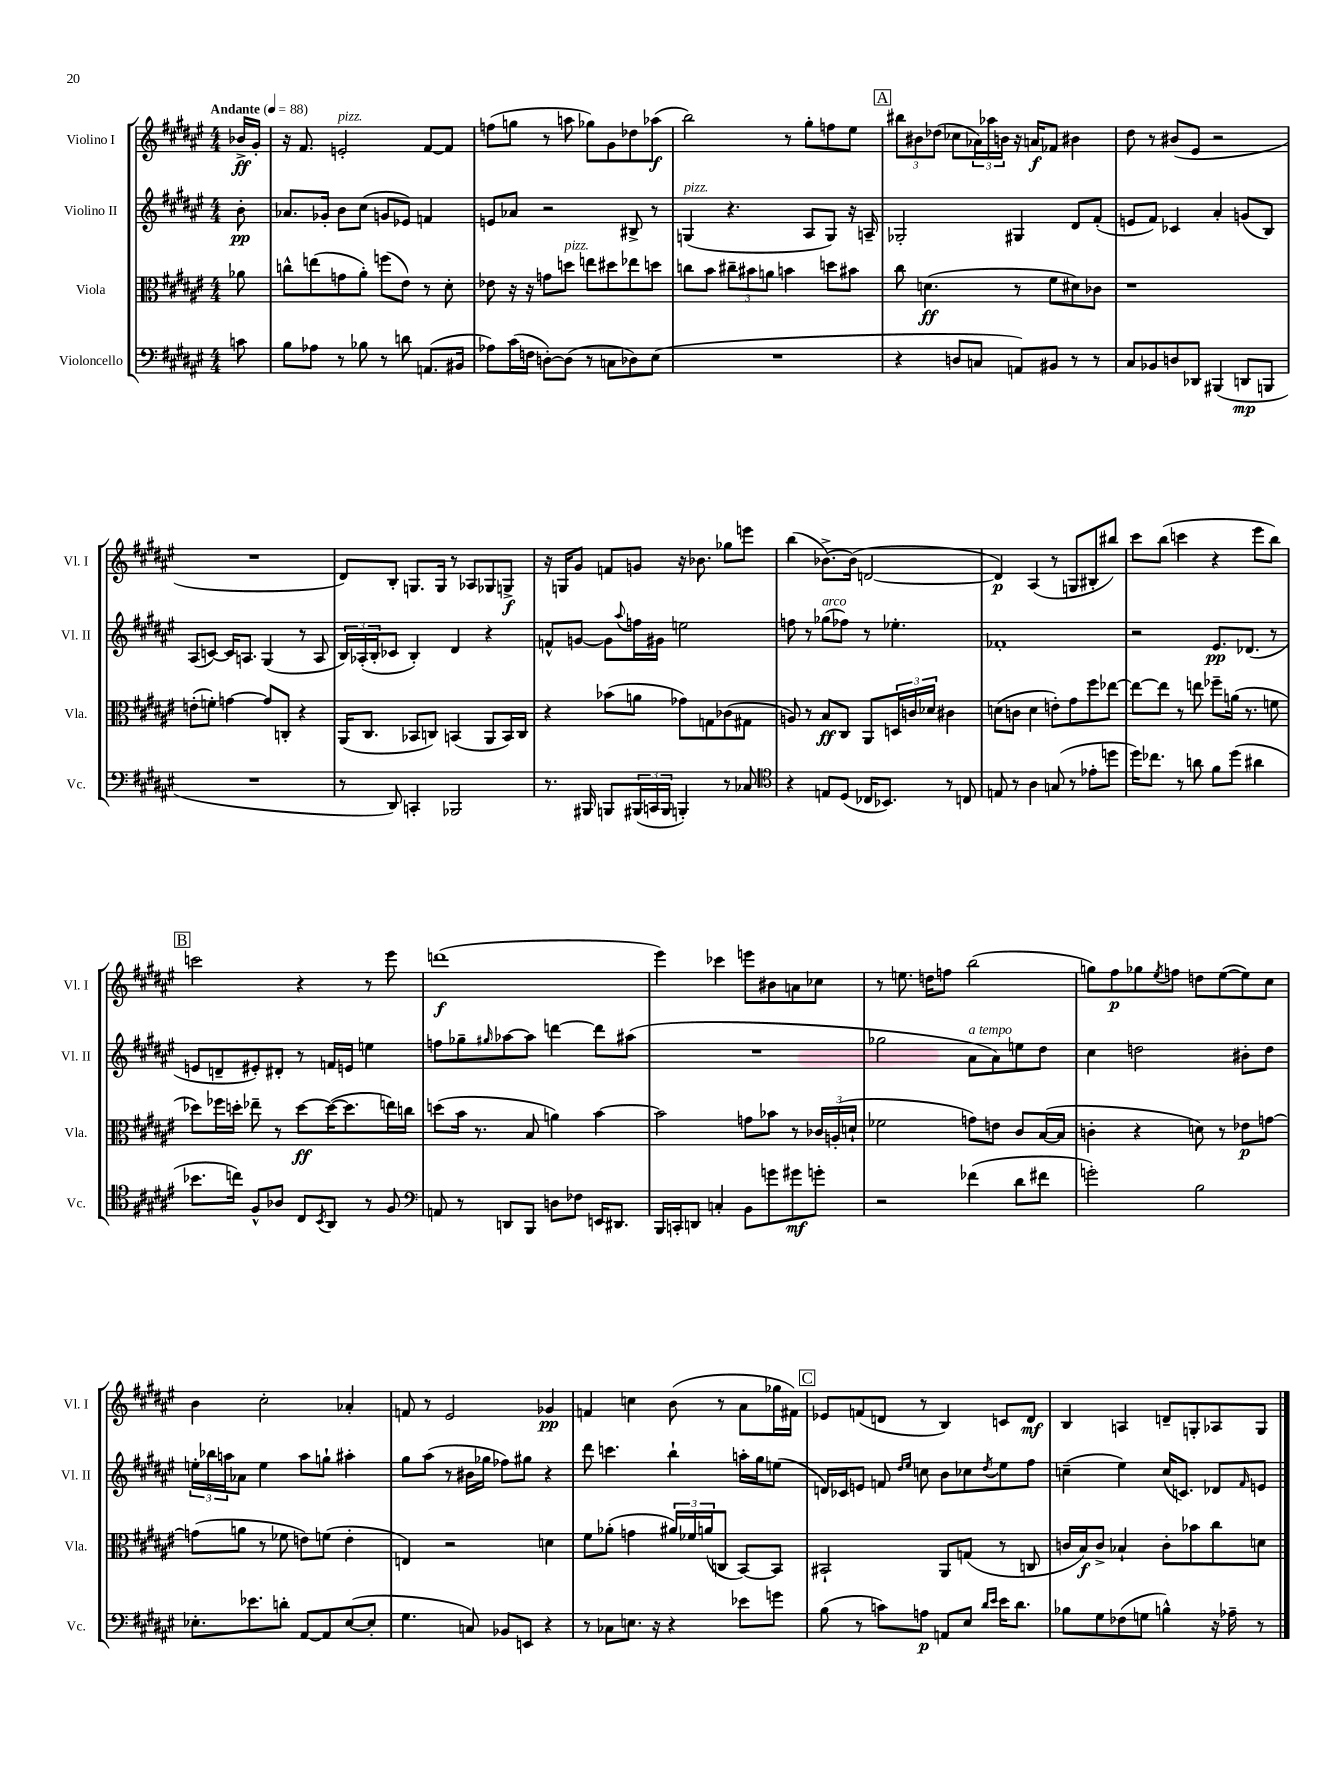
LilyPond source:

<<
\new StaffGroup <<
\new Staff = "s0" \with { instrumentName = "Violino I" shortInstrumentName = "Vl. I" } {
    \clef treble \key fis \major \numericTimeSignature \time 4/4 \partial 8 \tempo "Andante" 4 = 88
    bes'16->\ff gis'16-. |
    r16 fis'8. e'2-.^\markup { \italic "pizz." } fis'8~ fis'8 |
    f''8( g''8 r8 a''8 ges''8) gis'8 des''8 aes''8\f( |
    b''2) r8 gis''8-. f''8 eis''8 |
    \mark \markup { \box "A" } \tuplet 3/2 { bis''8 bis'8 des''8( } ces''8 \tuplet 3/2 { aes'16) aes''16 b'16 } r16 a'16\f fes'8 bis'4 |
    dis''8 r8 bis'8( eis'8 r2 |
    R1 |
    dis'8) b8-. g8. g16 r8 aes8 ges8 g8->\f |
    r16 g16 gis'8 f'8 g'8 r16 bes'8. ges''8 e'''8 |
    b''4( bes'8.~->) bes'16( d'2~ |
    d'4\p) ais4( r8 g8 bis8-. bis''8) |
    cis'''8 b''8( c'''4 r4 eis'''8 b''8) |
    \mark \markup { \box "B" } c'''2 r4 r8 eis'''8 |
    d'''1\f( |
    eis'''4) ces'''4 e'''8 bis'8 a'8 ces''8 |
    r8 e''8. d''16 f''8 b''2( |
    g''8) fis''8\p ges''8 \acciaccatura { eis''8 } f''8 d''8 eis''8~( eis''8) cis''8 |
    b'4 cis''2-. aes'4-. |
    f'8 r8 eis'2 ges'4\pp |
    f'4 c''4 b'8( r8 ais'8 ges''16 fis'16) |
    \mark \markup { \box "C" } ees'8 f'8( d'8 r8 b4) c'8 d'8\mf |
    b4 a4 d'8-- g8-. aes8 g8 \bar "|." |
}
\new Staff = "s1" \with { instrumentName = "Violino II" shortInstrumentName = "Vl. II" } {
    \clef treble \key fis \major \numericTimeSignature \time 4/4 \partial 8
    b'8-.\pp |
    aes'8. ges'16-. b'8 cis''8( g'8 ees'8) f'4 |
    e'8 aes'8 r2 bis8-> r8 |
    g4^\markup { \italic "pizz." }( r4. ais8 g8) r16 a16-- |
    \mark \markup { \box "A" } ges2-. gis4 dis'8 fis'8-.( |
    e'8 fis'8) ces'4 ais'4-. g'8( b8) |
    ais8( c'8~) c'16 a8. gis4( r8 a8 |
    \tuplet 3/2 { b16) aes16-.( b16-. } ces'8 b4-.) dis'4 r4 |
    f'8-^ g'8~ g'8 \appoggiatura { ais''8 } f''16 gis'16 e''2 |
    f''8 r8 ges''8^\markup { \italic "arco" }( fes''8) r8 ees''4.-. |
    fes'1-. |
    r2 eis'8.\pp des'8.( r8 |
    \mark \markup { \box "B" } e'8 d'8-- eis'8-.) dis'8-. r8 f'16 e'16 e''4 |
    f''8 ges''8-- \grace { gis''16 } aes''8~ aes''8 d'''4~ d'''8 ais''8( |
    R1 |
    ges''2 ais'8^\markup { \italic "a tempo" } ais'8) e''8 dis''8 |
    cis''4 d''2 bis'8-. d''8 |
    \tuplet 3/2 { e''16-. bes''16 a''16 } aes'8 e''4 a''8 g''8-! ais''4-. |
    gis''8 ais''8( r8 bis'16 ges''16 fes''8) gis''8 r4 |
    dis'''8 c'''4. b''4-! a''16-. gis''16 e''8( |
    \mark \markup { \box "C" } d'16) ces'16 e'8 f'8 \grace { dis''16 eis''16 } c''8 b'8 ces''8 \acciaccatura { dis''8 } eis''8 fis''8 |
    c''4--( eis''4) c''16( c'8.) des'8 \grace { fis'16 } e'8 \bar "|." |
}
\new Staff = "s2" \with { instrumentName = "Viola" shortInstrumentName = "Vla." } {
    \clef alto \key fis \major \numericTimeSignature \time 4/4 \partial 8
    aes'8 |
    c''8-^ e''8( g'8 ais'8-.) f''8( eis'8) r8 dis'8-. |
    ees'8 r16 r16 g'8 d''8^\markup { \italic "pizz." } e''8 dis''8 ees''8 d''8 |
    c''8 b'8 \tuplet 3/2 { cis''8-- bis'8 a'8 } b'4 d''8 bis'8 |
    \mark \markup { \box "A" } cis''8 d'4.\ff( r8 fis'8 dis'8) ces'8 |
    r1 |
    e'8-.( f'8-.) g'4~ g'8 c8-. r4 |
    ais,16( cis8. bes,8 c8) b,4( ais,8 b,16) c16 |
    r4 bes'8( a'8 ges'8) g8 ces'8( gis8 |
    a8) r8 b8\ff cis8 ais,8 \tuplet 3/2 { d16 c'16 des'16 } cis'4 |
    d'8( c'8 d'4 e'8-.) gis'8 fis''8 ees''8~ |
    ees''8~ ees''8 r8 e''8 fes''8-- a'16( r8. f'8 |
    \mark \markup { \box "B" } des''8) fes''16 d''16-. ees''8-- r8 d''8~\ff d''16~( d''8. e''16) c''16 |
    d''8( b'16 r8. b8 a'4) b'4~ |
    b'2 g'8 bes'8 r8 \tuplet 3/2 { ces'16 a16-.( d'16-! } |
    fes'2 g'8) e'8 cis'8 b16~( b16 |
    c'4-. r4 d'8) r8 ees'8\p g'8~ |
    g'8( a'8 r8 fes'8 e'8) f'8( e'4-. |
    e4) r2 d'4 |
    fis'8 aes'8-.( g'4 \tuplet 3/2 { ais'16) fes'16 a'16( } c8 b,8~) b,8 |
    \mark \markup { \box "C" } bis,2-! ais,8 g8( r8 c8 |
    c'16 b16\f) c'8-> bes4-! c'8-. bes'8 cis''8 d'8 \bar "|." |
}
\new Staff = "s3" \with { instrumentName = "Violoncello" shortInstrumentName = "Vc." } {
    \clef bass \key fis \major \numericTimeSignature \time 4/4 \partial 8
    c'8 |
    b8 aes8 r8 bes8 r8 d'8 a,8.( bis,16 |
    aes8) cis'16( f16 d8~-.) d8( r8 c8 des8) eis8( |
    R1 |
    \mark \markup { \box "A" } r4 d8 c8 a,8) bis,8 r8 r8 |
    cis8 bes,8 d8 des,8 bis,,4( d,8\mp b,,8 |
    R1 |
    r8 dis,8) c,4-. bes,,2 |
    r8. bis,,16 b,,8 \tuplet 3/2 { bis,,16( c,16 bis,,16 } b,,4-.) r8 ces8 |
    \clef tenor r4 e8 dis8( ces16 bes,8.) r8 c8 |
    e8 r8 ais4 g8( r8 ees'8-. d''8 |
    dis''16) ces''8. r8 a'8 fis'8 dis''8( ais'4 |
    \mark \markup { \box "B" } bes'8. c''16) fis8-^ aes8 cis8 \acciaccatura { b,8 } ais,8 r8 fis8 |
    \clef bass a,8 r8 d,8 b,,8 d8 fes8 e,16 dis,8. |
    b,,16 c,16-. d,8 c4-. b,8 g'8 gis'8\mf g'8-. |
    r2 fes'4( dis'8 fis'8 |
    g'2-.) b2 |
    ees8.-. ees'8. d'8-. ais,8~ ais,8 ees8~( ees8-. |
    gis4. c8) bes,8 e,8 r4 |
    r8 ces8 e8. r16 r4 ees'8 g'8 |
    \mark \markup { \box "C" } b8( r8 c'8) a8\p a,8 eis8 \grace { dis'16 eis'16 } eis'16 dis'8. |
    bes8 gis8 fes8( g8 b4-^) r16 aes16-- r8 \bar "|." |
}
>>
>>
\layout { \context { \Score \remove "Bar_number_engraver" } }
